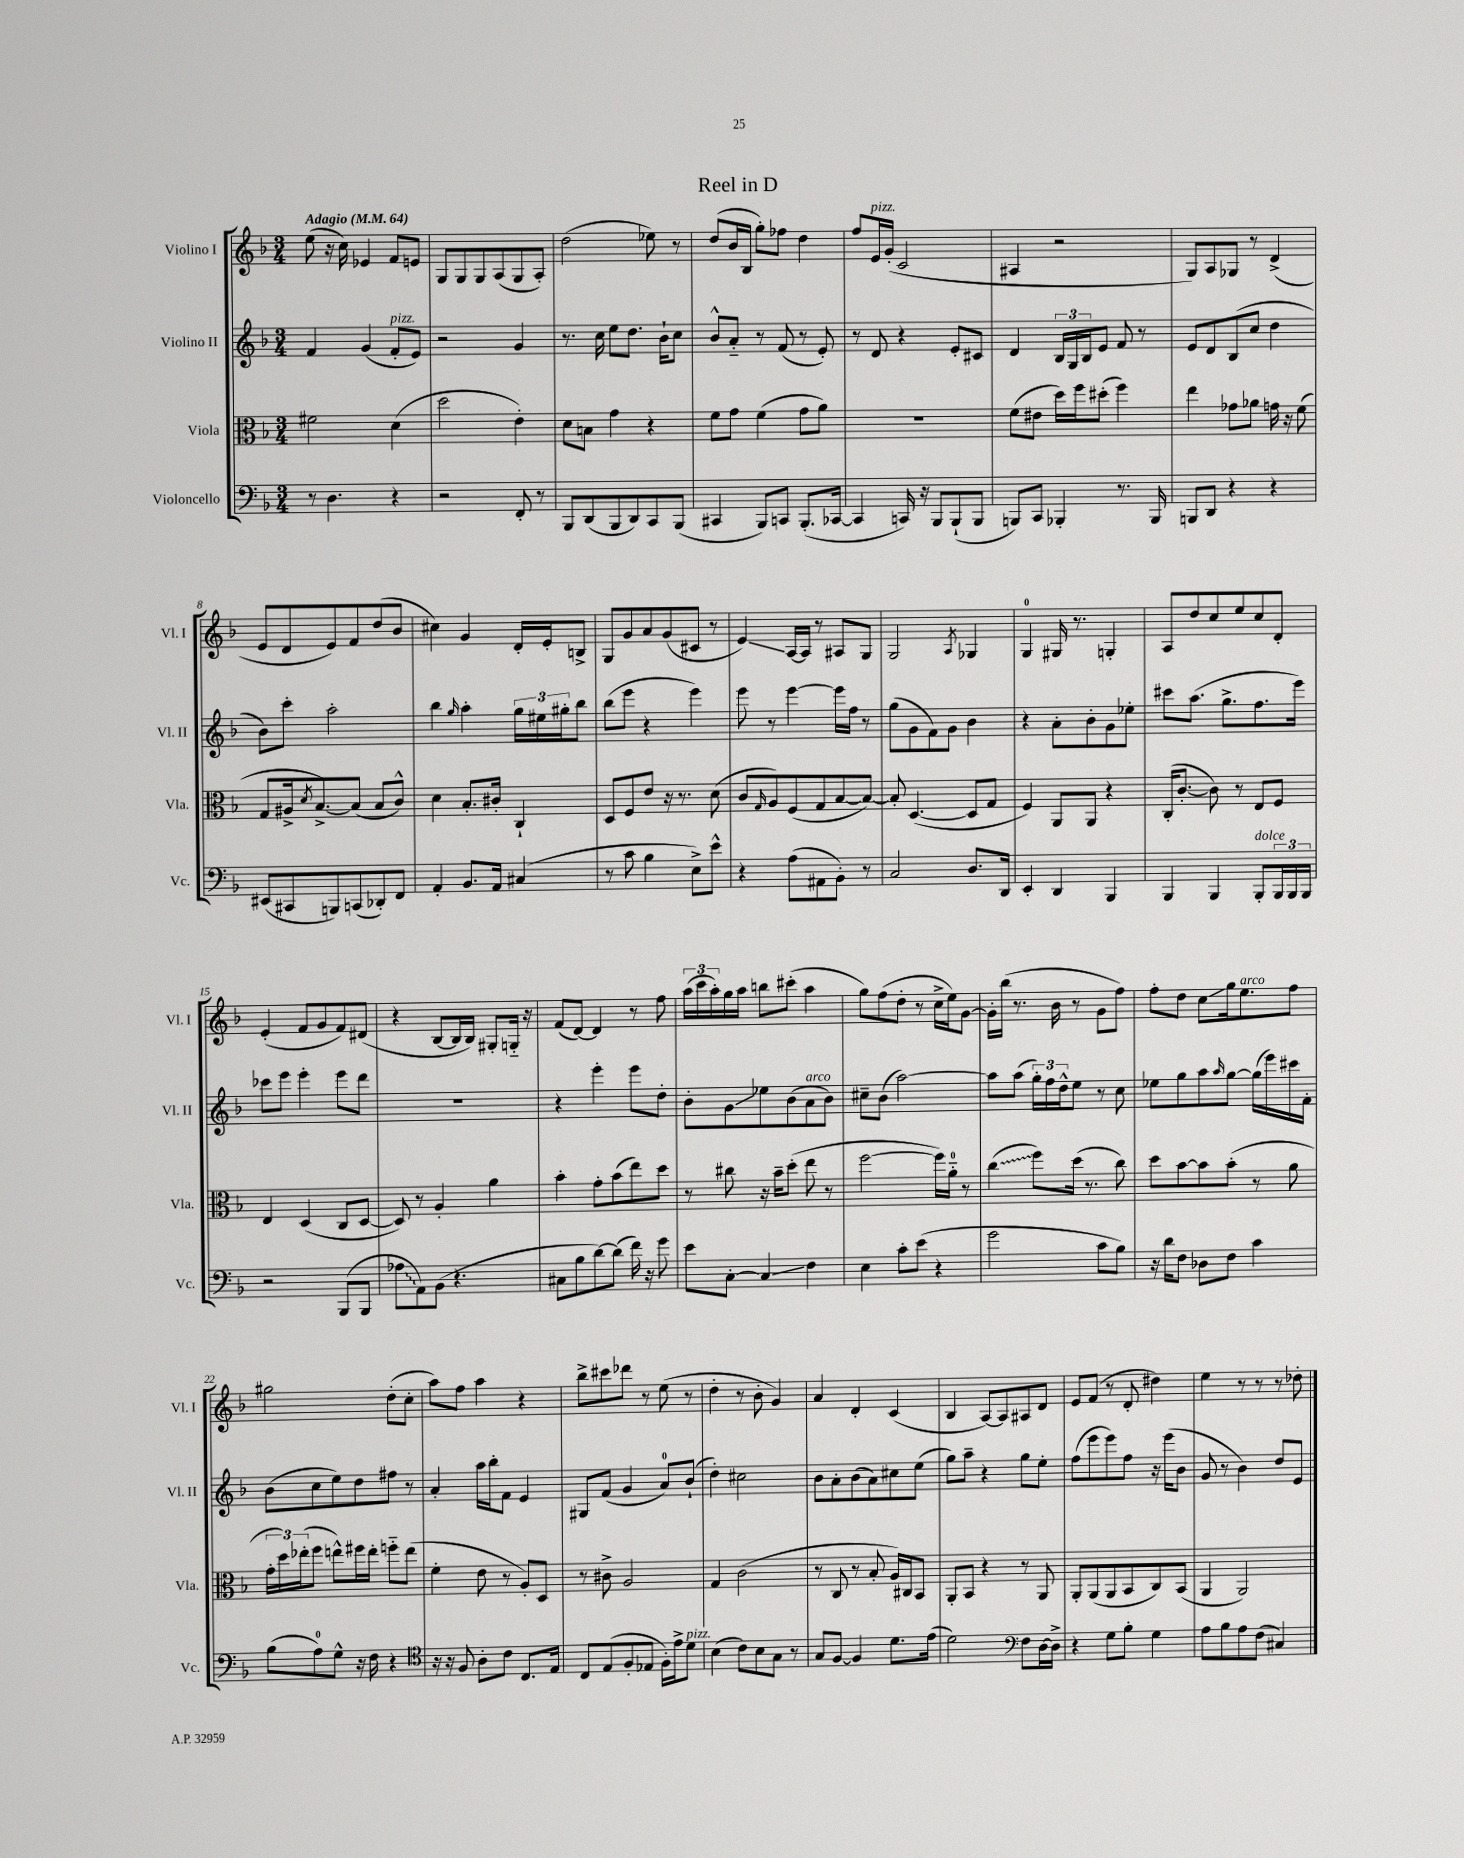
\header { title = "Reel in D" }
<<
\new StaffGroup <<
\new Staff = "s0" \with { instrumentName = "Violino I" shortInstrumentName = "Vl. I" } {
    \clef treble \key f \major \numericTimeSignature \time 3/4 \tempo "Adagio" 4 = 64
    e''8( r16 c''16) ees'4 f'8 e'8 |
    g8 g8 g8 a8( g8 a8-.) |
    d''2( ees''8) r8 |
    d''8( bes'16 bes16 g''8-.) fes''8 d''4 |
    f''8 e'16^\markup { \italic "pizz." } g'16-.( c'2 |
    ais4 r2 |
    g8) a8 ges8 r8 d'4->( |
    e'8 d'8 e'8) f'8 d''8( bes'8 |
    cis''4) g'4 d'16-. e'16-. b8-> |
    g8 g'8 a'8 g'8( cis'8 r8 |
    e'4\glissando) a16~ a16 r8 ais8 g8 |
    g2 \acciaccatura { a8 } ges4 |
    g4-0 gis16 r8. g4-. |
    a8 d''8 c''8 e''8 c''8 d'8-. |
    e'4-.( f'8 g'8 f'8) dis'8( |
    r4 bes8~ bes16 bes16) gis8-. g16-_ r16 |
    f'8( d'8~) d'4 r8 f''8 |
    \tuplet 3/2 { a''16( c'''16 a''16-.) } g''16 a''16 b''8 cis'''8-.( a''4 |
    g''8) f''8( d''8-. r8 c''16-> e''16) g'8~ |
    g'16-. bes''16( r8. bes'16 r8 g'8 f''8) |
    f''8-. d''8 c''8\glissando g''16 e''8.^\markup { \italic "arco" } f''8 |
    gis''2 d''8-.( c''8-. |
    a''8) f''8 a''4 r4 |
    bes''8-> cis'''8 des'''8 r8 e''8( r8 |
    d''4-. r8 bes'8-. g'4) |
    a'4 d'4-. c'4( |
    bes4 a8~) a8 ais8 d'8 |
    e'8 f'8( r8 d'8-. dis''4) |
    e''4 r8 r8 r8 des''8-. \bar "|." |
}
\new Staff = "s1" \with { instrumentName = "Violino II" shortInstrumentName = "Vl. II" } {
    \clef treble \key f \major \numericTimeSignature \time 3/4
    f'4 g'4( f'8-.^\markup { \italic "pizz." } e'8) |
    r2 g'4 |
    r8. c''16 e''8 d''8. bes'16-! c''8 |
    bes'8-^ a'8-_ r8 f'8( r8 e'8-.) |
    r8 d'8 r4 e'8-. cis'8 |
    d'4 \tuplet 3/2 { bes16 g16 bes16 } e'8 f'8 r8 |
    e'8 d'8 bes8( c''8 d''4 |
    bes'8) c'''8-. a''2-. |
    bes''4 \grace { g''16 } a''4-. \tuplet 3/2 { g''16 eis''16 gis''16-. } bes''8 |
    bes''8( e'''8 r4 e'''4) |
    e'''8 r8 e'''4~ e'''16 f''16 r8 |
    g''8( g'8 f'8) g'8 bes'4 |
    r4 a'8-. bes'8-. g'8 ees''8-. |
    cis'''8 a''8.( g''8.-> f''8. e'''16) |
    ces'''8 e'''8 e'''4-. e'''8 d'''8 |
    R2. |
    r4 e'''4-. e'''8 d''8-. |
    bes'8-. g'8\glissando ees''8 bes'8( a'8^\markup { \italic "arco" } bes'8) |
    cis''8-- bes'8( a''2~) |
    a''8 a''8( \tuplet 3/2 { g''16-.) f''16 d''16-^ } e''8 r8 c''8 |
    ees''8 g''8 a''8 \grace { a''16 } g''8~ g''16( e'''16) cis'''16 f'16-. |
    bes'8( c''8 e''8) d''8 fis''8 r8 |
    a'4-. a''16 bes''16-. f'8 e'4 |
    gis8 f'8( g'4 a'8-0) bes'8-!( |
    d''4-.) cis''2 |
    bes'8 a'8-. bes'8( a'8) cis''8 e''8( |
    g''8) a''8-- r4 g''8 e''8-. |
    f''8( e'''8 e'''8) f''8 r16 e'''16( bes'8 |
    g'8 r8 bes'4) d''8 e'8 \bar "|." |
}
\new Staff = "s2" \with { instrumentName = "Viola" shortInstrumentName = "Vla." } {
    \clef alto \key f \major \numericTimeSignature \time 3/4
    fis'2 d'4( |
    d''2 e'4-.) |
    d'8 b8 g'4 r4 |
    f'8 g'8 f'4( g'8 a'8) |
    R2. |
    f'8( eis'8 d''16) f''16 dis''8-.( f''4) |
    e''4 ges'8 aes'8 g'16 r16 f'8( |
    g8 ais16-> \acciaccatura { d'8 } bes8.~->) bes8( bes8 c'8-^) |
    d'4 bes8.-. cis'16-. c4-! |
    d8 f8 e'8 r16 r8. d'8( |
    c'8 \grace { g16 } a8) f8( g8 bes8~ bes8~) |
    bes8-. d4.~( d8 g8 |
    f4) a,8 a,8 r4 |
    c16-.( c'8.~-. c'8) r8 e8 f8 |
    e4 d4( c8 d8~ |
    d8) r8 a4-. a'4 |
    bes'4-. g'8-. bes'8( e''8) d''8 |
    r8 cis''8 r16 bes'16-- d''8-.( e''8 r8 |
    f''2~ f''16) a'16-0-_ r8 |
    \once \override Glissando.style = #'zigzag c''4\glissando( f''8) d''16( r8. c''8) |
    d''8 bes'8~ bes'8 bes'8-.( r8 a'8 |
    \tuplet 3/2 { g'16-. d''16) ees''16-.( } f''8 e''8-^) fis''16 e''16-. f''8-_ e''8( |
    f'4-. e'8 r8 a8-.) d8 |
    r8 cis'8-> a2 |
    g4 c'2( |
    r8 c8 r8 bes8-. a16) cis16 bes,8 |
    a,8-. bes,8 r4 r8 a,8 |
    a,8-. a,8( a,8 bes,8 c8) bes,8( |
    a,4 a,2) \bar "|." |
}
\new Staff = "s3" \with { instrumentName = "Violoncello" shortInstrumentName = "Vc." } {
    \clef bass \key f \major \numericTimeSignature \time 3/4
    r8 d4. r4 |
    r2 f,8-. r8 |
    bes,,8 d,8( bes,,8 d,8) c,8 bes,,8( |
    cis,4 bes,,8) c,8 bes,,8.-.( ces,16~ |
    ces,4 c,16) r16 bes,,8 bes,,8-!( bes,,8 |
    b,,8) c,8 bes,,4-. r8. bes,,16 |
    b,,8 d,8 r4 r4 |
    eis,8( cis,8 b,,8) c,8( des,8-.) f,8 |
    a,4-. bes,8. a,16 cis4( |
    r8 c'8 bes4 e8->) e'8-^ |
    r4 a8( ais,8 bes,8-.) r8 |
    c2 d8. d,16 |
    e,4-. d,4 bes,,4 |
    bes,,4 bes,,4 bes,,8-.^\markup { \italic "dolce" } \tuplet 3/2 { bes,,16 bes,,16 bes,,16 } |
    r2 bes,,8( bes,,8 |
    \once \override Glissando.style = #'zigzag aes8\glissando a,8) bes,8( r4. |
    cis8 bes8 d'8~) d'8( f'16) r16 g'8 |
    e'8 c8~-. c4\glissando f4 |
    e4 c'8-. e'8( r4 |
    g'2 c'8 bes8) |
    r16 d'16 f8 des8 f8 c'4 |
    bes8( a8-0) g8-^ r16 f16 r4 |
    \clef tenor r16 r16 f8 a8-. c'8 c8. e16 |
    c8 e8( f8-. ees8 f16-.) e'16-> d'8^\markup { \italic "pizz." } |
    bes4( c'8) bes8 g8 r8 |
    g8 f8~ f4 d'8. e'16( |
    d'2) \clef bass f8 d16~ d16-> |
    r4 g8 bes8-. g4 |
    a8 bes8 a8 f8( cis4) \bar "|." |
}
>>
>>
